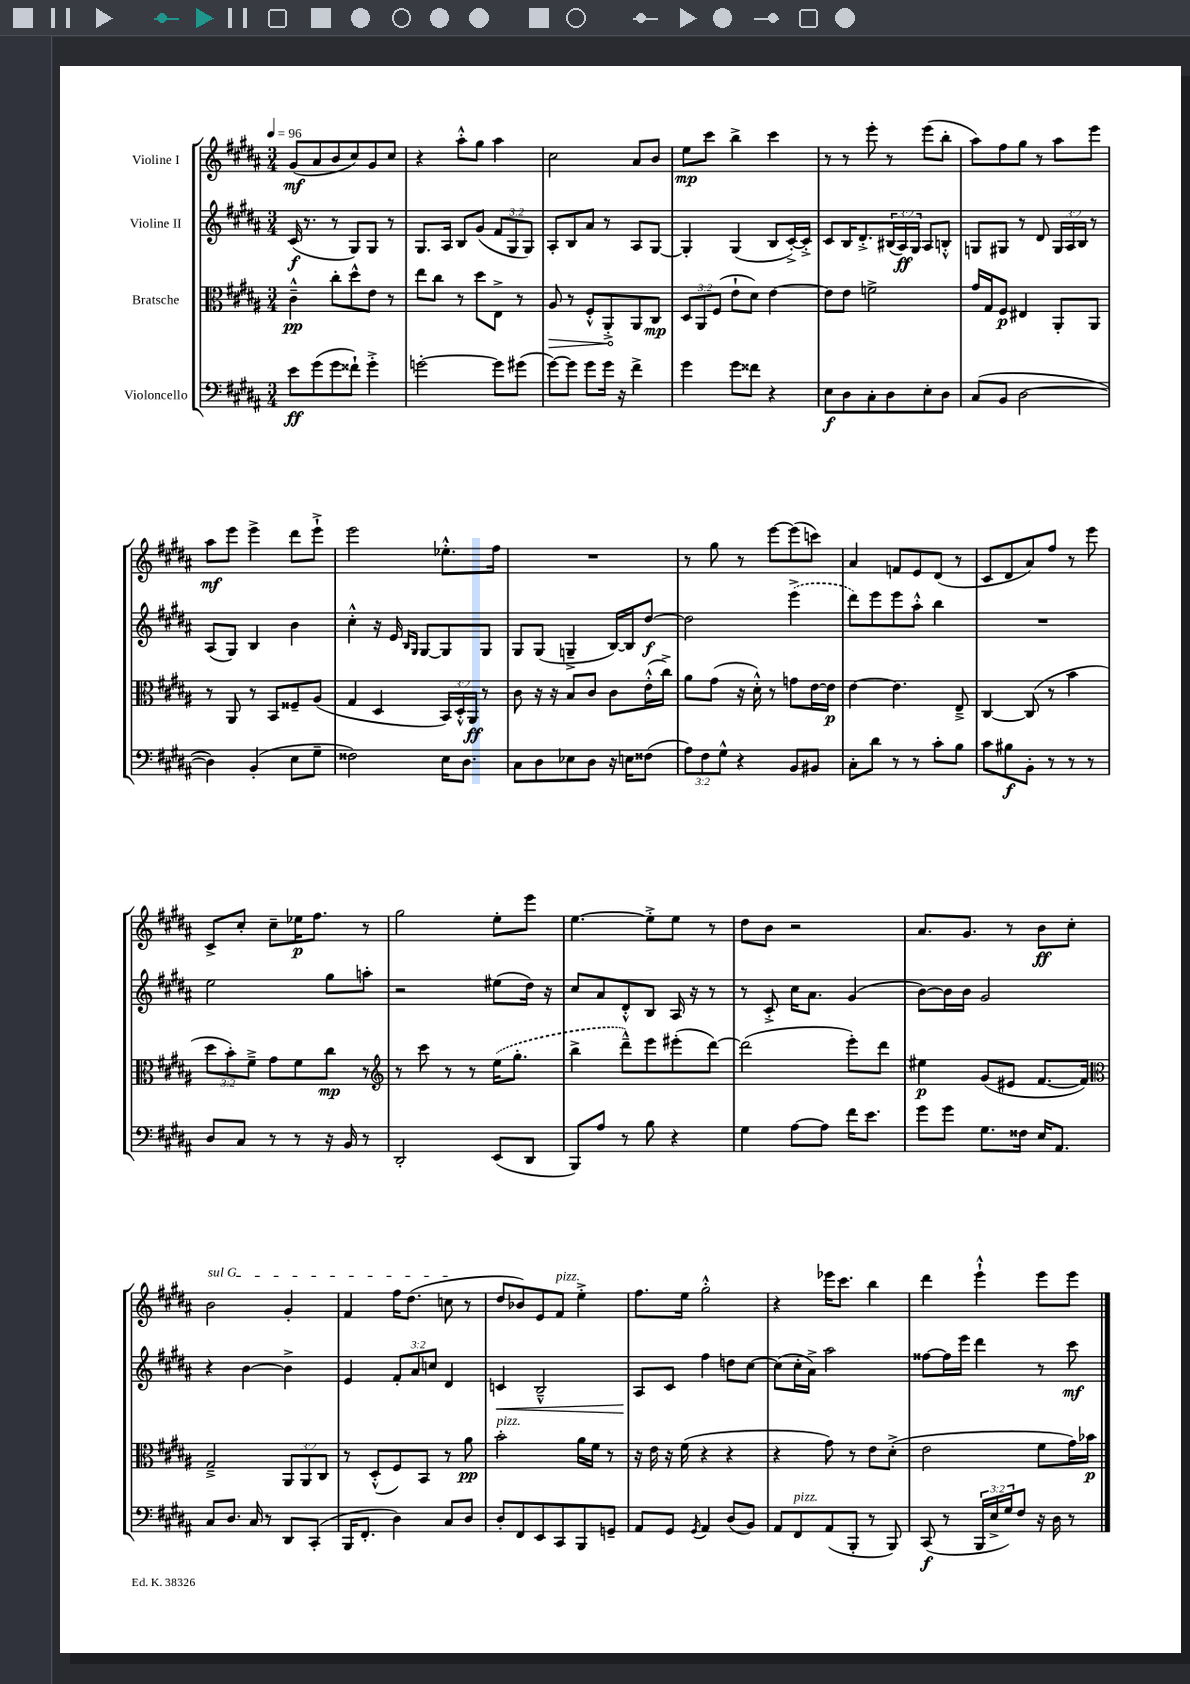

**kern	**kern	**kern	**kern
*staff4	*staff3	*staff2	*staff1
*clefF4	*clefC3	*clefG2	*clefG2
*k[f#c#g#d#a#]	*k[f#c#g#d#a#]	*k[f#c#g#d#a#]	*k[f#c#g#d#a#]
*M3/4	*M3/4	*M3/4	*M3/4
*MM96	*MM96	*MM96	*MM96
8e	4c#~^^	(16c#	(8g#
.	.	8.r	.
(8g#	.	.	8a#
8g#	8cc#'	8r	8b
8f##`)	8dd#^^	8G#)	8cc#)
4g#'^	8e	8G#	8g#
.	8r	8r	8cc#
=	=	=	=
[2g'	8ee	8.G#	4r
.	8cc#	.	.
.	.	16A#	.
.	8r	8B	8aa#'^^
.	8dd#	(8g#	8gg#
8g]	8E^	12f#	4aa#
.	.	12G#	.
(8g#	8r	.	.
.	.	12G#)	.
=	=	=	=
[8g#)	8A#	8A#'	2cc#
8g#]	8r	8B	.
8g#	8F#'^^	8a#	.
16g#	8AA#'^	8r	.
16r	.	.	.
4f#^	8AA#	8A#	8a#
.	8C#	[8G#	8b
=	=	=	=
4g#	12D#	4G#']	8ee
.	12AA#	.	.
.	.	.	8ccc#
.	(12F#	.	.
8g#	8e`	(4G#	4bb^
8f##	8d#)	.	.
4r	[4e	8B	4ccc#
.	.	[16c#'^)	.
.	.	16c#'^]	.
=	=	=	=
8E	8e]	8c#	8r
8D#	8e	16B	8r
.	.	8.d#'^	.
8C#'	2f^	.	8eee'
8D#	.	(24B#	8r
.	.	24A#)	.
.	.	24G#	.
8E'	.	8A#	(8eee
8D#	.	8B'^^	8bb'
=	=	=	=
(8C#	16g#	8G	8aa#)
.	16G#	.	.
8BB	8F#	8G#	8ff#
[2D#	4E#	8r	8gg#
.	.	8d#	8r
.	8AA#'	24G#	8aa#
.	.	24A#	.
.	.	24B	.
.	8AA#	8r	8eee
=	=	=	=
4D#])	8r	(8A#	8aa#
.	8AA#	8G#)	8eee
(4BB'	8r	4B	4eee^
.	8BB	.	.
8E	8F##~	4b	8ddd#
8G#~	(8A#	.	8eee`^
=	=	=	=
2F##)	4G#	4cc#'^^	2eee
.	4D#	16r	.
.	.	16e	.
.	.	16qqB	.
.	.	16qqG#	.
.	.	[8G#	.
16E	24BB)	8G#]	8.ee-'^^
.	24D#'^^	.	.
8.D#	.	.	.
.	24AA#	.	.
.	8r	8G#	.
.	.	.	16ff#
=	=	=	=
8C#	8c#	8G#	2.r
8D#	16r	(8G#	.
.	16r	.	.
8E-	8B	4G~^	.
8D#	8c#	.	.
16r	8c#	[16B)	.
16E	.	16B]	.
(8F##	(16e'^^	[8dd#	.
.	16cc#^)	.	.
=	=	=	=
12A#)	8a#	2dd#]	8r
12F#	.	.	.
.	(8g#	.	8gg#
12G#^^	.	.	.
4r	16r	.	8r
.	16d#'^^)	.	.
.	8r	.	[8eee
8BB	8g	(4eee^	(8eee]
8BB#	[16e	.	8ccc)
.	16e]	.	.
=	=	=	=
8C#'	[4e	8ddd#)	4a#
8d#	.	8eee	.
8r	4.e]	8eee	8f
8r	.	8aa#'^^	8e
8c#'	.	4bb	(8d#
8B	8E~^	.	8r
=	=	=	=
8c#	[4C#	2.r	8c#
8B#	.	.	8d#
8BB'	(8C#]	.	8a#)
8r	8r	.	8ff#
8r	4b	.	8r
8r	.	.	8eee
=	=	=	=
8D#	12dd#	2ee	8c#^
.	12b')	.	.
8C#	.	.	8cc#'
.	12f#~^	.	.
8r	8g#	.	8cc#~
8r	8f#	.	16ee-
.	.	.	8.ff#
16r	8cc#	8gg#	.
16BB	.	.	.
8r	8r	8aa'	8r
=	=	=	=
*	*clefG2	*	*
2DD#'	8r	2r	2gg#
.	8ccc#	.	.
.	8r	.	.
.	8r	.	.
(8EE	(16ee	(8ee#	8ee'
.	8.gg#'	.	.
8DD#	.	16dd#)	8eee
.	.	16r	.
=	=	=	=
8BBB)	4bb^	8cc#	[4.ee
8A#	.	8a#	.
8r	8ddd#~^^)	8d#'^^	.
8B	8eee	8B	8ee'^]
4r	(8eee#'	16A#	8ee
.	.	16r	.
.	[8ddd#)	8r	8r
=	=	=	=
4G#	(2ddd#]	8r	8dd#
.	.	8c#'^	8b
[8A#	.	16cc#	2r
.	.	8.a#	.
8A#]	.	.	.
16f#	8eee')	(4g#	.
8.e	.	.	.
.	8ddd#	.	.
=	=	=	=
8g#	4ee#	[8b)	8.a#
8g#	.	16b]	.
.	.	16b	8.g#
8.G#	(8g#	2g#	.
.	8e#	.	8r
16F##	.	.	.
16E	[8.f#	.	8b
8.AA#	.	.	.
.	.	.	8cc#'
.	16f#])	.	.
=	=	=	=
*	*clefC3	*	*
8C#	2G#~^	4r	2b
8.D#	.	.	.
.	.	[4b	.
16C#	.	.	.
8r	.	.	.
8DD#	12AA#	4b^]	4g#'
.	12AA#	.	.
(8CC#'	.	.	.
.	12C#	.	.
=	=	=	=
16BBB	8r	4e	4f#
8.FF#'	.	.	.
.	(8D#'^^	.	.
4D#)	8F#)	12f#'	16ff#
.	.	.	(8.dd#
.	.	12a#	.
.	8BB	.	.
.	.	12cc	.
8C#	8r	4d#	8cc
8D#	8a#	.	8r
=	=	=	=
8D#'	2b'	4c	8dd#
8FF#	.	.	8b-)
8EE	.	2B~^^	8e
8CC#	.	.	8f#
8BBB	16a#	.	4ee'^
.	16f#	.	.
8GG~	8r	.	.
=	=	=	=
8AA#	16r	8A#	8.ff#
.	16e	.	.
8GG#	16r	8c#	.
.	(16f#	.	16ee
8qGG#	.	.	.
4AA#	4r	4ff#	2gg#'^^
(8D#	4r	8dd	.
8BB)	.	[8cc#	.
=	=	=	=
8AA#	4r	(8cc#]	4r
8FF#	.	16cc#'	.
.	.	16a#^)	.
(8AA#	8g#)	2aa#	16eee-
.	.	.	8.ccc#
8BBB'	8r	.	.
8r	8e	.	4bb
8BBB)	(8d#'^	.	.
=	=	=	=
(8CC#	2e	[8ff##	4ddd#
8r	.	16ff##]	.
.	.	16eee	.
24BBB	.	4ddd#	4eee`^^
24E^	.	.	.
24G#)	.	.	.
8F#	.	.	.
16r	8f#	8r	8eee
16D#	.	.	.
8r	16g#)	8ccc#	8eee
.	16b-	.	.
==	==	==	==
*-	*-	*-	*-
